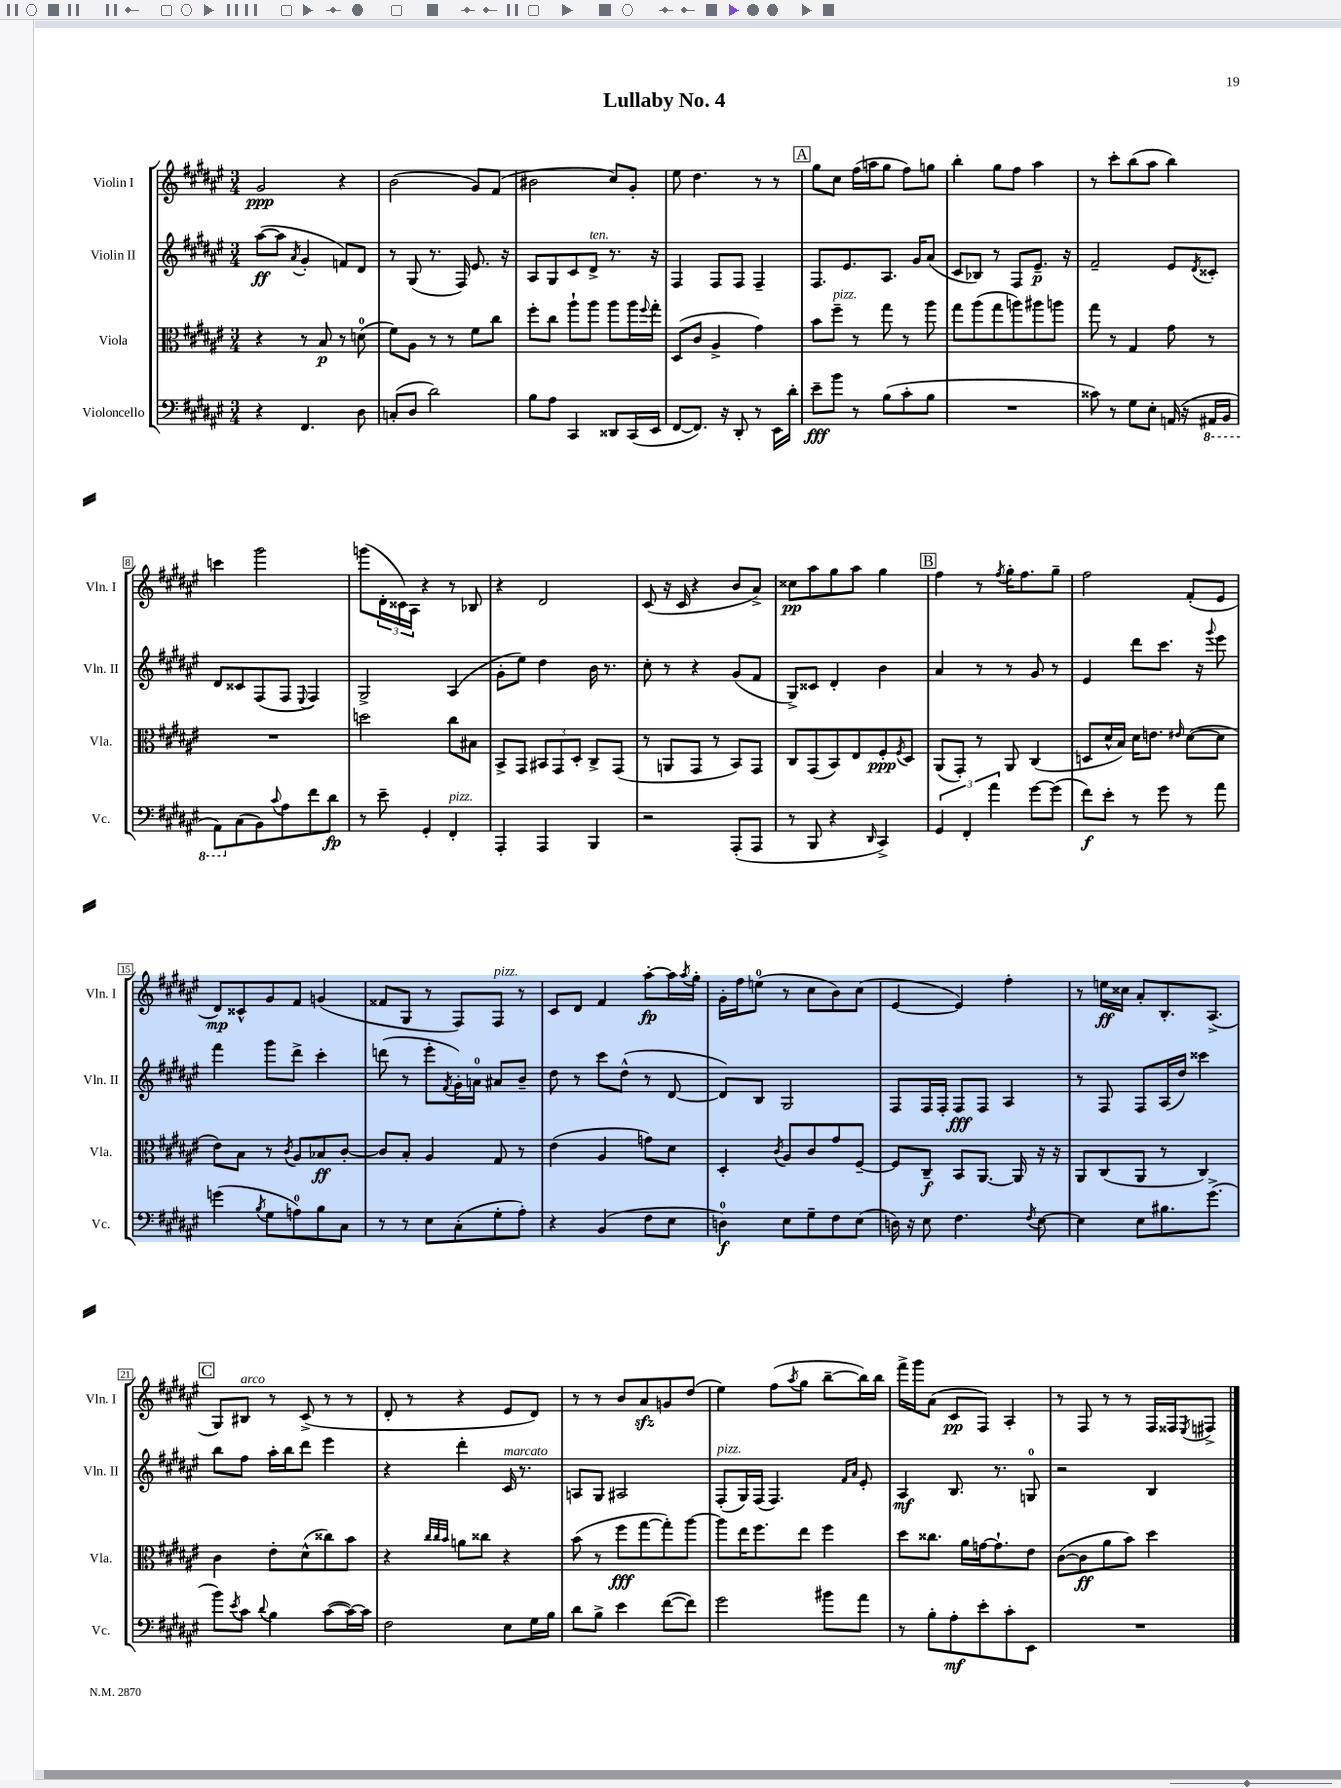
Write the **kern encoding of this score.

**kern	**kern	**kern	**kern
*staff4	*staff3	*staff2	*staff1
*clefF4	*clefC3	*clefG2	*clefG2
*k[f#c#g#d#a#e#]	*k[f#c#g#d#a#e#]	*k[f#c#g#d#a#e#]	*k[f#c#g#d#a#e#]
*M3/4	*M3/4	*M3/4	*M3/4
4r	4r	([8aa#	2g#
.	.	8aa#]	.
.	.	8qa#	.
4.FF#	8r	4g#'	.
.	8B	.	.
.	8r	8f)	4r
8D#	(8d	8d#	.
=	=	=	=
(8C'	8f#)	8r	(2b
8D#	8A#	(8G#	.
2d#)	8r	8.r	.
.	8r	.	.
.	.	16F#)	.
.	8f#	8.e#	8g#)
.	8cc#	.	(8f#
.	.	16r	.
=	=	=	=
8B	8ff#'	8A#	2b#
8A#	8cc#	8G#	.
4CC#	8aa#`	8c#	.
.	8aa#	8d#^	.
8DD##	8aa#	8.r	8cc#)
(16CC#	16aa#	.	8g#'
.	8qqff#	.	.
16EE#	16gg#'	16r	.
=	=	=	=
[8FF#	(8D#	4F#	8ee#
8.FF#])	8c#	.	4.dd#
.	4A#^	8F#	.
16r	.	.	.
8DD#'	.	8F#	.
8r	4g#)	4F#~	8r
16EE#	.	.	8r
16d#'	.	.	.
=	=	=	=
8e#~	8b	8.F#	8gg#
8b	8ff#~	.	8cc#
.	.	8.e#	.
8r	8r	.	(16ff#
.	.	.	16aa
(8B	8gg#	8.A#	8gg#
8c#'	8r	.	8ff#)
.	.	16g#	.
8B	8aa#	(8a#	8gg
=	=	=	=
2.r	8gg#	8c#	4bb'
.	(8aa#	8B-)	.
.	8gg#	8r	8gg#
.	8aa)	8F#	8ff#
.	8aa#	8.e#~	4aa#
.	8aa	.	.
.	.	16r	.
=	=	=	=
8c##)	8gg#	2f#~	8r
8r	8r	.	8ccc#'
8G#	4G#	.	(8bb
8E#'	.	.	8aa#
(16AA	8g#	8e#	4bb)
16r	.	.	.
.	.	8qd#	.
16AAA#	8r	8c##'	.
16BBB	.	.	.
=	=	=	=
8AAA#)	2.r	8d#	4ccc
(8C#	.	8c##	.
8BB)	.	(8F#	2ggg#
8qqc#	.	.	.
8A#	.	8F#	.
.	.	8qqE#	.
8f#	.	4F#)	.
8d#	.	.	.
=	=	=	=
8r	2dd	2G#^	(8ggg
8e#~	.	.	24d#'
.	.	.	24c##)
.	.	.	24A#
4GG#'	.	.	4r
4FF#'	8cc#	(4A#	8r
.	8B#	.	8B-
=	=	=	=
4AAA#'	8BB^	8g#'	4r
.	8GG#	8ee#)	.
4AAA#	12BB#	4dd#	2d#
.	12GG#	.	.
.	12D#'	.	.
4BBB	8C#^	16b	.
.	.	8.r	.
.	(8GG#	.	.
=	=	=	=
2r	8r	8cc#'	(8c#
.	8AA	8r	16r
.	.	.	16c#
.	8GG#	4r	4r
.	8r	.	.
(8AAA#'	8BB)	(8g#	8b
8AAA#	8GG#	8f#	8a#^)
=	=	=	=
8r	8C#	8G#^)	8cc##
8BBB	(8GG#	8c##	8aa#
4r	8BB)	4d#'	8gg#
.	8E#	.	8aa#
16qqDD#	.	.	.
4CC#^)	8F#'	4b	4gg#
.	8qF#	.	.
.	8D#	.	.
=	=	=	=
6GG#	(8AA#	4a#	4ff#
.	8GG#')	.	.
6FF#'	.	.	.
.	8r	8r	8r
6a#	.	.	.
.	.	.	8qff#
.	8AA#	8r	16gg#'
.	.	.	8.ff#
[8g#	(4C#	8g#	.
(8g#]	.	8r	8gg#~
=	=	=	=
8f#)	8D	4e#	2ff#
8e#'	16d#^^	.	.
.	16B)	.	.
8r	16d#	8ddd#	.
.	8.e	.	.
8g#	.	8.ccc#	.
.	16qqe#	.	.
8r	([8d#	.	(8f#'
.	.	16r	.
.	.	8qqggg#	.
8a#	8d#]	8eee#	8e#
=	=	=	=
(4g	8e#)	4fff#	8d#)
.	8B	.	8c##^^
8qB	.	.	.
8G#	8r	8ggg#	8g#
.	8qc#	.	.
8A)	8A#	8ddd#^	8f#
8B	8B-	4ccc#'	(4g
8C#	[8c#'	.	.
=	=	=	=
8r	8c#]	(8ddd	8f##
8r	8B'	8r	8G#
8E#	4A#	8eee#'	8r
.	.	8qf#	.
(8C#'	.	16g#')	8F#)
.	.	16a	.
8G#'	8G#	8a#	8F#
8A#')	8r	8b~	8r
=	=	=	=
4r	(4e#	8dd#	8c#
.	.	8r	8d#
(4BB	4A#	8ccc#	4f#
.	.	(8dd#^^	.
8F#	8g)	8r	[8aa#'
8E#	8d#	[8d#	16aa#]
.	.	.	8qaa#
.	.	.	16gg#'
=	=	=	=
4D)	4D#'	8d#])	16g#'
.	.	.	16ff#
.	.	8B	(8ee
.	8qc#	.	.
8E#	8A#	2G#	8r
8G#~	8c#	.	8cc#
8F#	8g#	.	8b)
(8E#	[8F#~	.	(8cc#
=	=	=	=
16D)	8F#]	8F#	[4e#
16r	.	.	.
8E#	8C#~	16F#	.
.	.	16F#'	.
4.F#	8BB	8F#	4e#])
.	[8.AA#	8F#	.
.	.	4A#	4ff#'
.	16AA#]	.	.
8qF#	.	.	.
[8E#	16r	.	.
.	16r	.	.
=	=	=	=
4E#]	8AA#	8r	8r
.	(8C#	8F#	16ee
.	.	.	16cc##
8E#	8AA#	8F#	8a#'
8.B#	8r	(16A#	8.B'
.	.	16dd#)	.
.	4C#)	4ccc##	.
(8.g#^	.	.	(8.A#^
=	=	=	=
8b)	4c#	8bb	8G#)
8qe#	.	.	.
8c#	.	8ff#	8B#
8qqd#	.	.	.
4B	8e#'	16aa#'	8r
.	.	16bb	.
.	(8d#^^	8ddd#	(8c#^
([8c#	8cc##)	4eee#	8r
16c#_)	8b	.	8r
16c#]	.	.	.
=	=	=	=
2F#	4r	4r	8d#'
.	.	.	8r
.	32qqcc#	.	.
.	32qqcc#	.	.
.	32qqb	.	.
.	8a	4ddd#'	4r
.	8cc##	.	.
8E#	4r	16c#	8e#
.	.	8.r	.
16G#	.	.	8d#)
16B	.	.	.
=	=	=	=
8d#	(8b	8A	8r
8B^	8r	8G#	8r
4e#	8ff#	2A#	8b
.	[8gg#	.	8a#
([8f#	8gg#'])	.	8g
8f#])	[8aa#	.	(8dd#
=	=	=	=
2g#	8aa#]	(8F#'	4ee#)
.	16ee#	16G#)	.
.	8.ff#	(16F#	.
.	.	4.F#)	(8ff#
.	.	.	8qaa#
.	8ee#	.	8gg#
8b#	4ff#	.	[8bb~
.	.	16qqf#	.
.	.	16qqa#	.
8a#	.	8e#'	16bb])
.	.	.	16bb
=	=	=	=
8r	8dd#	4A#	16fff#^
.	.	.	16ggg#
8B'	8.cc##	.	(8a#
8A#'	.	8.B	8c#
.	16a#	.	.
8e#'	[16g	.	8F#)
.	8.g`]	8.r	.
8c#'	.	.	4A#'
8EE#	8e#	8G	.
=	=	=	=
2.r	([8c#	2r	8r
.	8c#]	.	8F#
.	8a#	.	8r
.	8b)	.	8r
.	4dd#	4B	16F#
.	.	.	16F##
.	.	.	8qE#
.	.	.	8F#^
==	==	==	==
*-	*-	*-	*-
